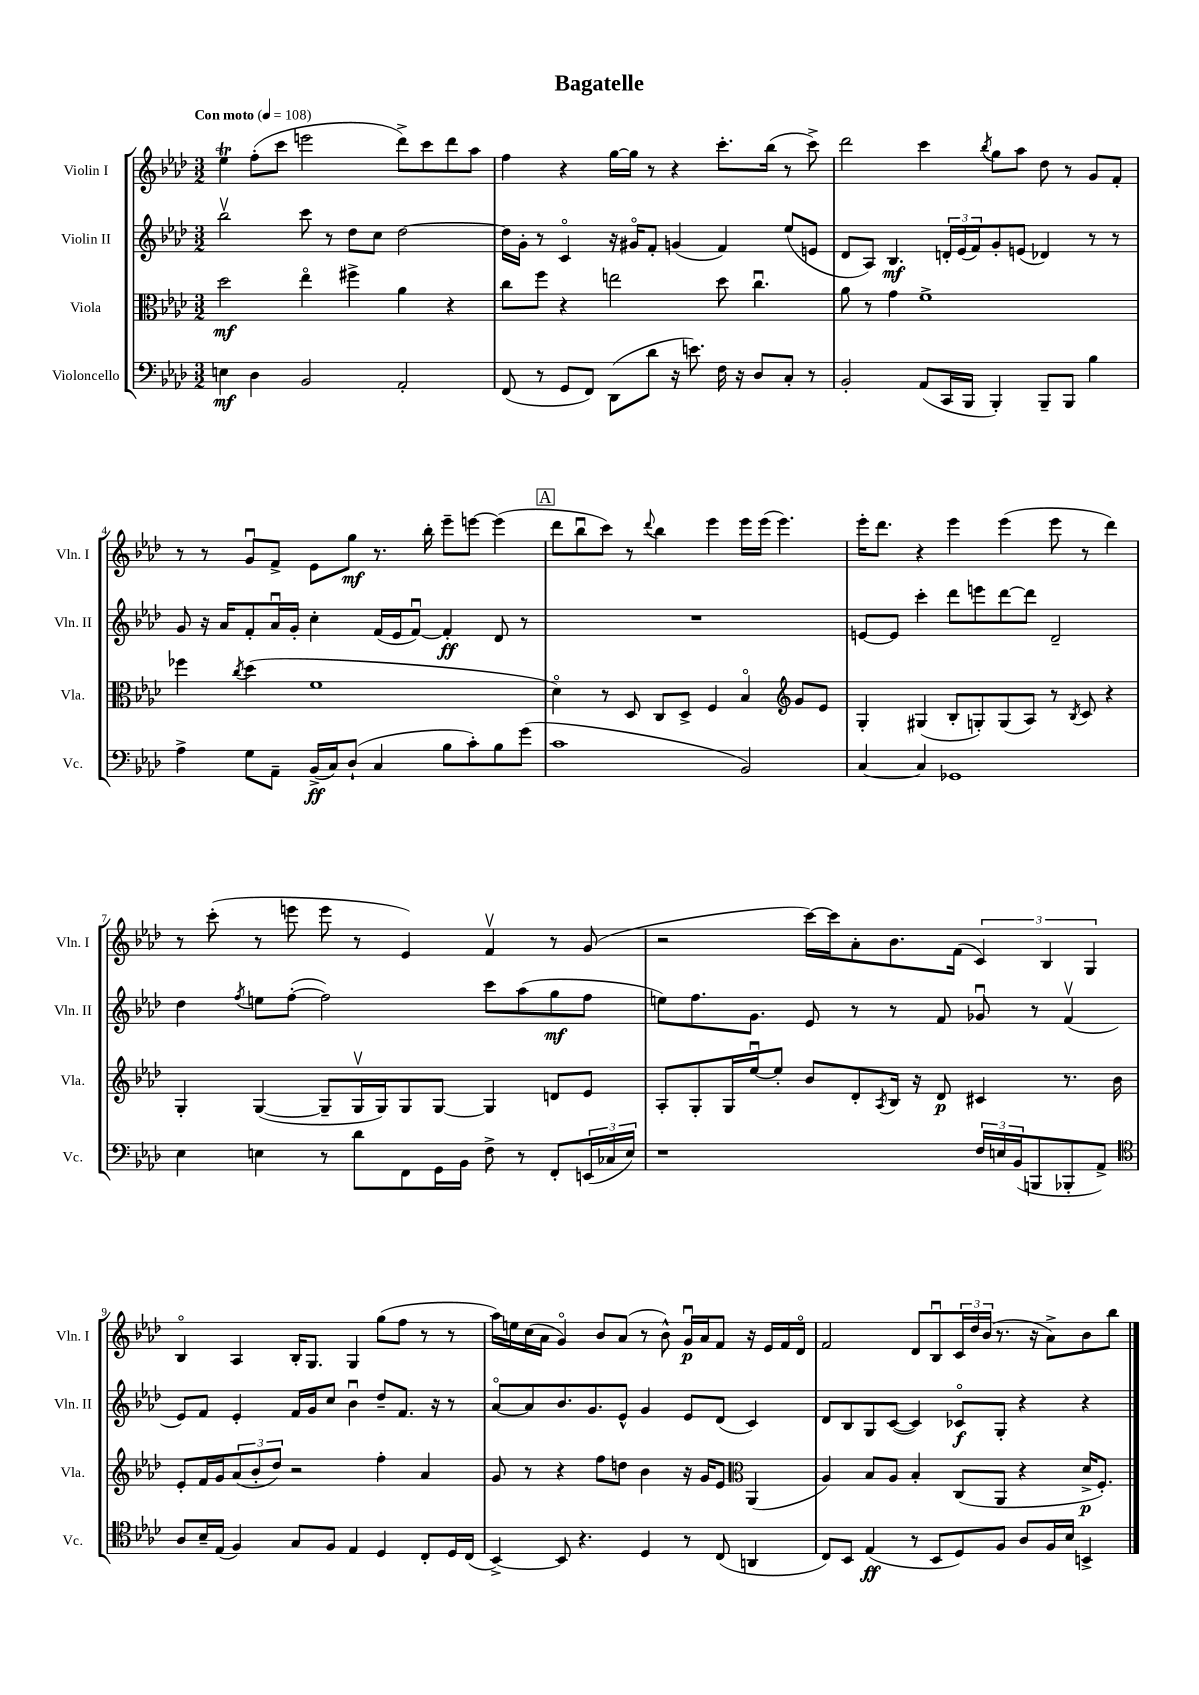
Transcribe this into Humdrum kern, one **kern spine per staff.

**kern	**kern	**kern	**kern
*staff4	*staff3	*staff2	*staff1
*clefF4	*clefC3	*clefG2	*clefG2
*k[b-e-a-d-]	*k[b-e-a-d-]	*k[b-e-a-d-]	*k[b-e-a-d-]
*M3/2	*M3/2	*M3/2	*M3/2
*MM108	*MM108	*MM108	*MM108
4E	2dd-	2bb-v	4ee-
4D-	.	.	(8ff'
.	.	.	8ccc
2BB-	4ee-o	8ccc	2eee
.	.	8r	.
.	4ff#^	8dd-	.
.	.	8cc	.
2AA-'	4a-	[2dd-	8ddd-^)
.	.	.	8ccc
.	4r	.	8ddd-
.	.	.	8aa-
=	=	=	=
(8FF	8cc	16dd-]	4ff
.	.	16g'	.
8r	8ff	8r	.
8GG	4r	4co	4r
8FF)	.	.	.
(8DD-	2ee	16r	[16gg
.	.	16g#o	16gg]
8d-	.	8f'	8r
16r	.	(4g	4r
8.e)	.	.	.
16F	8dd-	4f)	8.ccc'
16r	.	.	.
8D-	4.ccu	.	.
.	.	.	(16bb-
8C'	.	(8ee-	8r
8r	.	8e	8ccc^)
=	=	=	=
2BB-'	8a-	8d-	2ddd-
.	8r	8A-)	.
.	4g	4.B-	.
(8AA-	1f^	.	4ccc
16CC	.	24d'	.
.	.	(24e-	.
16BBB-	.	.	.
.	.	24f)	.
.	.	.	8qbb-
4BBB-')	.	8g'	8gg
.	.	(8e	8aa-
8BBB-~	.	4d-)	8dd-
8BBB-	.	.	8r
4B-	.	8r	8g
.	.	8r	8f'
=	=	=	=
4A-^	4ff-	8g	8r
.	.	16r	8r
.	.	16a-	.
.	8qcc	.	.
8G	(4dd-	8f'	8gu
8AA-~	.	16a-u	8f^
.	.	16g'	.
(16BB-^	1f	4cc'	8e-
16C)	.	.	.
(8D-`	.	.	8gg
4C	.	(16f	8.r
.	.	16e-	.
.	.	[8fu)	.
.	.	.	16bb-'
8B-	.	4f']	8eee-~
8c')	.	.	[8eee
8B-	.	8d-	(4eee]
(8g	.	8r	.
=	=	=	=
1c	4d-o)	1.r	8ddd-
.	.	.	8bb-u
.	8r	.	8ccc)
.	8D-	.	8r
.	.	.	8qqddd-
.	8C	.	4bb-
.	8D-^	.	.
.	4F	.	4eee-
2BB-)	4B-o	.	16eee-
.	.	.	(16eee-
.	.	.	4.eee-)
*	*clefG2	*	*
.	8g	.	.
.	8e-	.	.
=	=	=	=
[4C	4G'	[8e	16eee-'
.	.	.	8.ddd-
.	.	8e]	.
4C]	(4G#	4ccc'	4r
1GG-	8B-'	8ddd-	4eee-
.	8G')	8eee	.
.	(8G	[8ddd-	(4eee-
.	8A-)	8ddd-]	.
.	8r	2d-~	8eee-
.	8qB-	.	.
.	8c	.	8r
.	4r	.	4ddd-)
=	=	=	=
4E-	4G'	4dd-	8r
.	.	.	(8ccc'
.	.	8qff	.
4E	([4G	8ee	8r
.	.	([8ff'	8eee
8r	8G~]	2ff])	8eee
8d-	16Gv	.	8r
.	16G)	.	.
8FF	8G	.	4e-)
16GG	[8G	.	.
16BB-	.	.	.
8F^	4G]	8ccc	4fv
8r	.	(8aa-	.
8FF'	8d	8gg	8r
(24EE	8e-	8ff	(8g
24C-	.	.	.
24E)	.	.	.
=	=	=	=
1r	8A-'	8ee)	2r
.	8G'	8.ff	.
.	16G	.	.
.	[16ee-u	8.g	.
.	8ee-']	.	.
.	8b-	8e-	[16ccc)
.	.	.	16ccc]
.	8d-'	8r	8a-'
.	8qA-	.	.
.	16B-	8r	8.b-
.	16r	.	.
.	8d-	8f	.
.	.	.	(16f
24F	4c#	8g-u	6c)
24E	.	.	.
(24BB-	.	.	.
8BBB	.	8r	.
.	.	.	6B-
8BBB-'	8.r	(4fv	.
.	.	.	6G
8AA-^)	.	.	.
.	16b-	.	.
=	=	=	=
*clefC4	*	*	*
8A-	8e-'	8e-)	4B-o
16B-~	16f	8f	.
(16E-	16g	.	.
4F)	(12a-	4e-'	4A-
.	12b-'	.	.
.	12dd-)	.	.
8G	2r	16f	16B-'
.	.	16g	8.G
8F	.	8cc	.
4E-	.	4b-u	4G
4D-	4ff'	8dd-~	(8gg
.	.	8.f	8ff
8C'	4a-	.	8r
.	.	16r	.
16D-	.	8r	8r
(16C	.	.	.
=	=	=	=
[4BB-^)	8g	[8a-o	16aa-)
.	.	.	16ee
.	8r	8a-]	(16cc
.	.	.	16a-
8BB-]	4r	8.b-	4go)
4.r	.	.	.
.	.	8.g	.
.	8ff	.	8b-
.	8dd	8e-^^	(8a-
4D-	4b-	4g	8r
.	.	.	8b-^^)
8r	16r	8e-	16gu
.	16g	.	16a-
(8C	8e-	(8d-	8f
*	*clefC3	*	*
4AA	(4AA-	4c)	16r
.	.	.	16e-
.	.	.	16f
.	.	.	16d-o
=	=	=	=
8C)	4A-)	8d-	2f
8BB-	.	8B-	.
(4E-	8B-	8G	.
.	8A-	([8c	.
8r	4B-'	4c])	8d-
8BB-	.	.	8B-u
8D-)	(8C	8c-o	24c
.	.	.	24dd-
.	.	.	(24b-
8F	8AA-	8G'	8.r
8A-	4r	4r	.
.	.	.	16r
16F	.	.	8a-^)
16B-	.	.	.
4BB^	16d-^	4r	8b-
.	8.F')	.	.
.	.	.	8bb-
==	==	==	==
*-	*-	*-	*-
